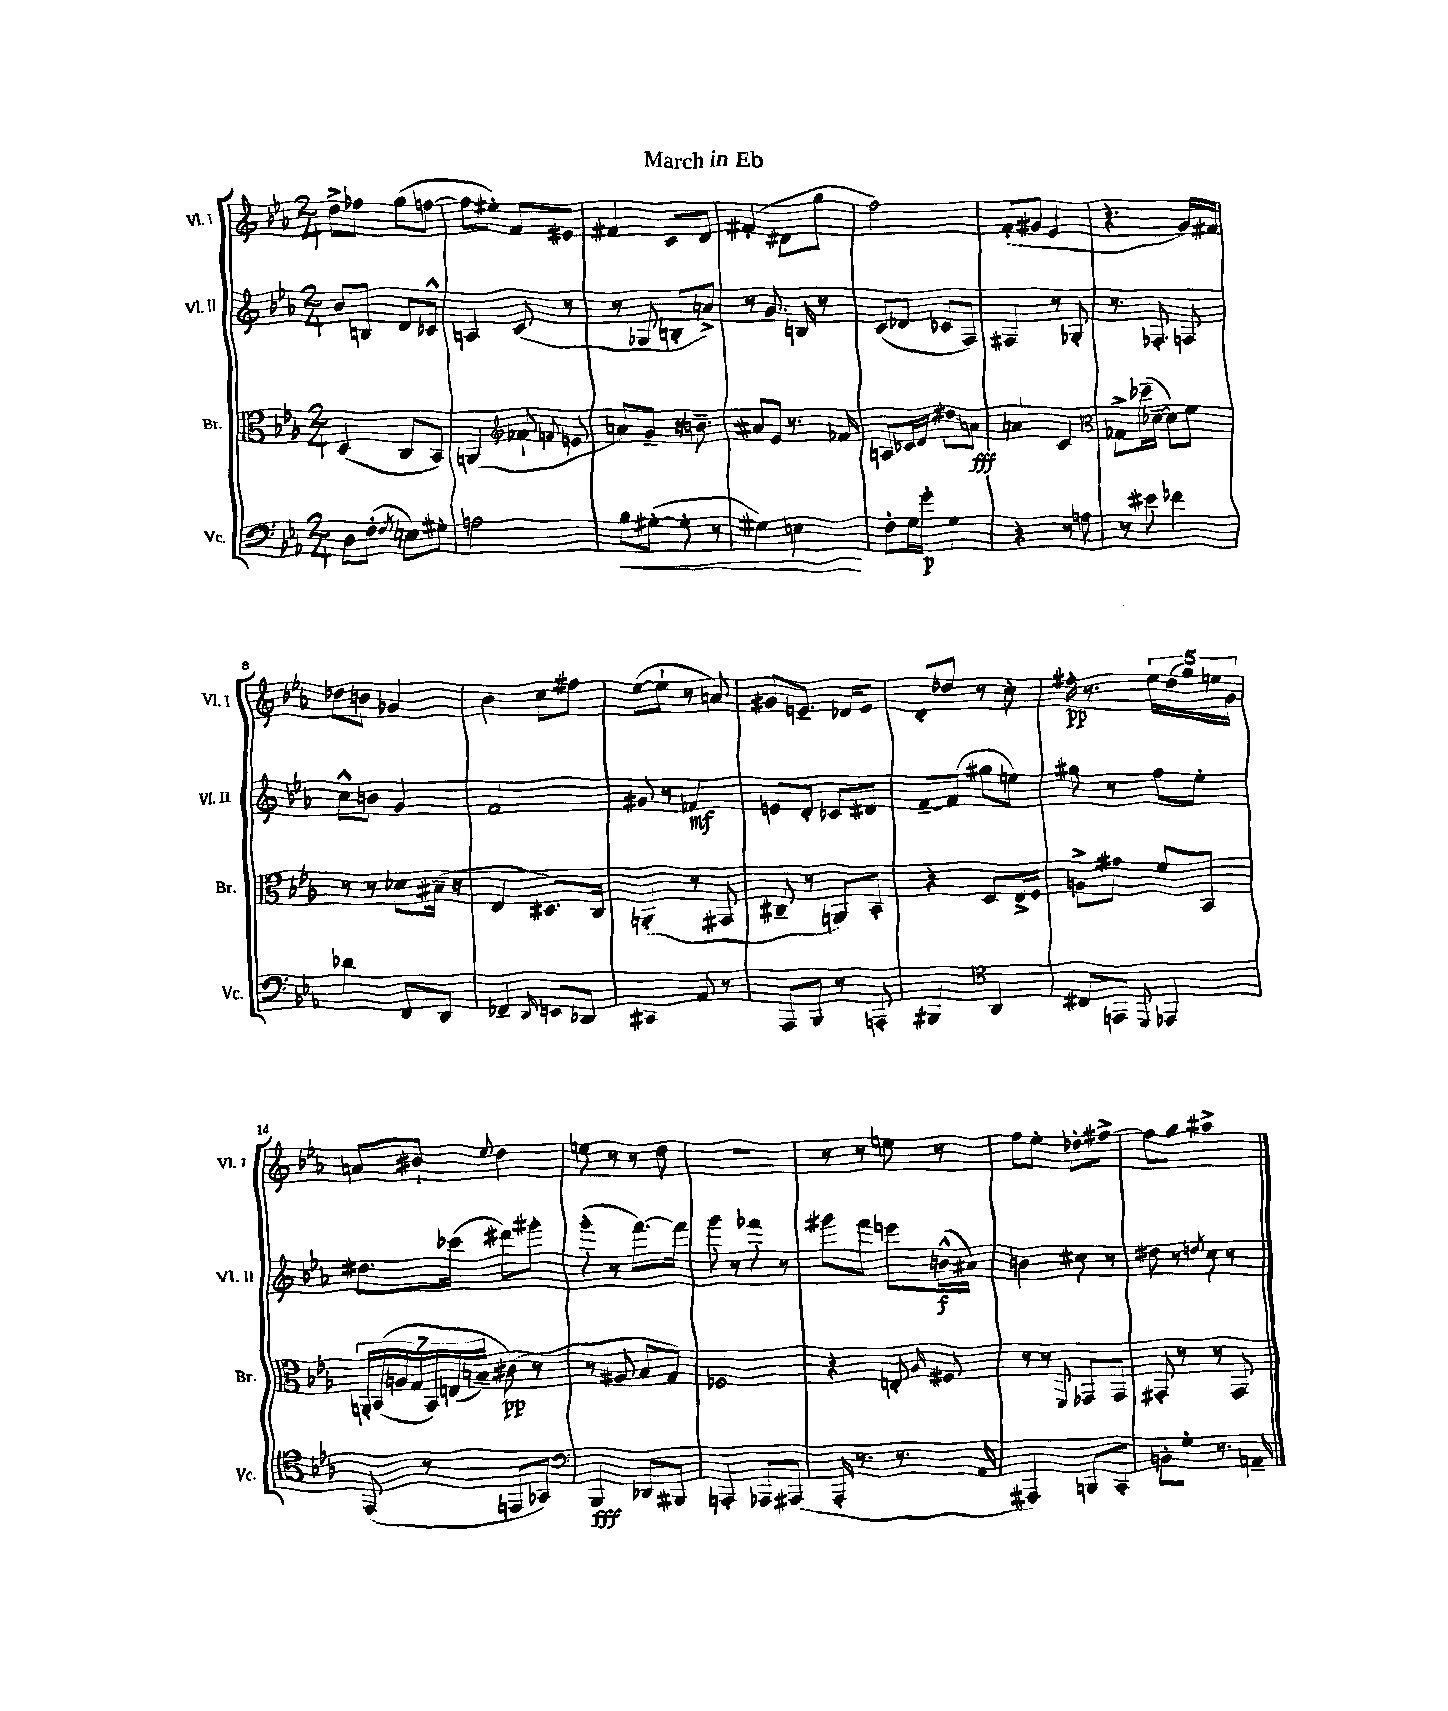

**kern	**kern	**kern	**kern
*staff4	*staff3	*staff2	*staff1
*clefF4	*clefC3	*clefG2	*clefG2
*k[b-e-a-]	*k[b-e-a-]	*k[b-e-a-]	*k[b-e-a-]
*M2/4	*M2/4	*M2/4	*M2/4
8D	(4D	8b-	8dd^
(8F'	.	8B	8ff-
8qF	.	.	.
8E)	8C	8d	(8gg
8G#'	8BB-)	8c-^^	[8ff
=	=	=	=
2A	(4AA	4A	8ff]
.	.	.	8ee#')
*	*clefG2	*	*
.	8f-`	(8c	8f
.	8qqf	.	.
.	8e	8r	8e#
=	=	=	=
8B-	8a)	8r	4f#
([8G#'	8g~	8G-	.
8G#']	16r	8B'	8c
.	8.b~	.	.
8r	.	8a^)	8d
=	=	=	=
4G#)	8a#	8r	(4f#'
.	8e-	8.g	.
4E	8.r	.	8d#
.	.	16B	.
.	.	8r	8gg
.	16f-	.	.
=	=	=	=
8F'	8A	(8c	2ff)
16G	16c-	8d-	.
16g'	16d	.	.
4G	8dd#	8c-	.
.	8a	8F)	.
=	=	=	=
4r	4a	4F#	(8f'
.	.	.	8g#
8r	4c	8r	4e-
8A	.	8G-'	.
=	=	=	=
*	*clefC3	*	*
8r	8G-^	8.r	4.r
8e#	(16dd-~	.	.
.	[16d-~	8.F-'	.
4f-	8d-])	.	.
.	8f	8F	16g)
.	.	.	16f#
=	=	=	=
4d-	8r	8cc^^	8dd-
.	8r	8b	8b
8FF	8d-	4g	4g-
8DD	(16B#~	.	.
.	16r	.	.
=	=	=	=
4FF-~	4E-	2f	4b-
16qqDD	.	.	.
8EE	8.D#)	.	8cc
8DD-	.	.	8ff#
.	16C	.	.
=	=	=	=
4CC#	(4AA'	8g#	([8ee-
.	.	8r	8ee-`]
8AA-	8r	4f-	8r
8r	8GG#	.	8a)
=	=	=	=
8AAA-	8C#~	8e	8g#
8BBB-	8r	8d'	8.e~
8r	8AA)	8c-	.
.	.	.	16d-
8AAA'	8BB-'	8d#	8e
=	=	=	=
4BBB#	4r	[8f~	8d'
.	.	(8f]	8dd-
*clefC4	*	*	*
4AA-	8D	8gg#	8r
.	16E-^	8ee)	8cc'
.	16F	.	.
=	=	=	=
8C#	8A^	8gg#	16ff#'
.	.	.	8.r
8EE	8g#	8r	.
8qqDD	.	.	.
4EE-	8f	8ff	20ee-
.	.	.	(20dd
.	.	.	20gg)
.	8BB-	8ee-'	.
.	.	.	20ee
.	.	.	20g
=	=	=	=
(8EE-	28AA'	8.dd#	8a
.	&((28BB-	.	.
.	28A	.	.
.	28G	.	.
8r	.	.	8b#`
.	28BB-)	.	.
.	(28E	.	.
.	.	(16ccc-	.
.	28B~)	.	.
.	.	.	8qqee-
8EE	(8c#&)	8ddd#)	4dd
8GG-)	8r	8ggg#'	.
=	=	=	=
*clefF4	*	*	*
4BBB-	8r	(8ggg'	8ee
.	8A#	8r	8r
8DD-	8B-	[8.fff)	8r
8BBB#	8G)	.	8dd
.	.	16fff]	.
=	=	=	=
4AAA'	2F-	8ggg	2r
.	.	8r	.
8AAA-	.	8fff-	.
(8AAA#	.	8r	.
=	=	=	=
16AAA-'	4r	8ggg#	8r
8.r	.	.	.
.	.	8fff	8r
8.r	8E'	8eee	8ee
.	16qqA-	.	.
.	8F#	(16b^^	8r
16AA-	.	16a#)	.
=	=	=	=
4AAA#)	8r	4b	8ff
.	8r	.	8ee-'
.	8qqFF	.	.
8BBB	8GG-	8cc#	8dd-'
8CC'	8GG-	8r	[8ff#^
=	=	=	=
8BB'	8GG#'	8dd#	8ff#]
8G'	8r	8r	8gg
.	.	8qdd	.
8.r	8r	8cc	4aa#^
.	8GG#	8r	.
16AA~	.	.	.
==	==	==	==
*-	*-	*-	*-
